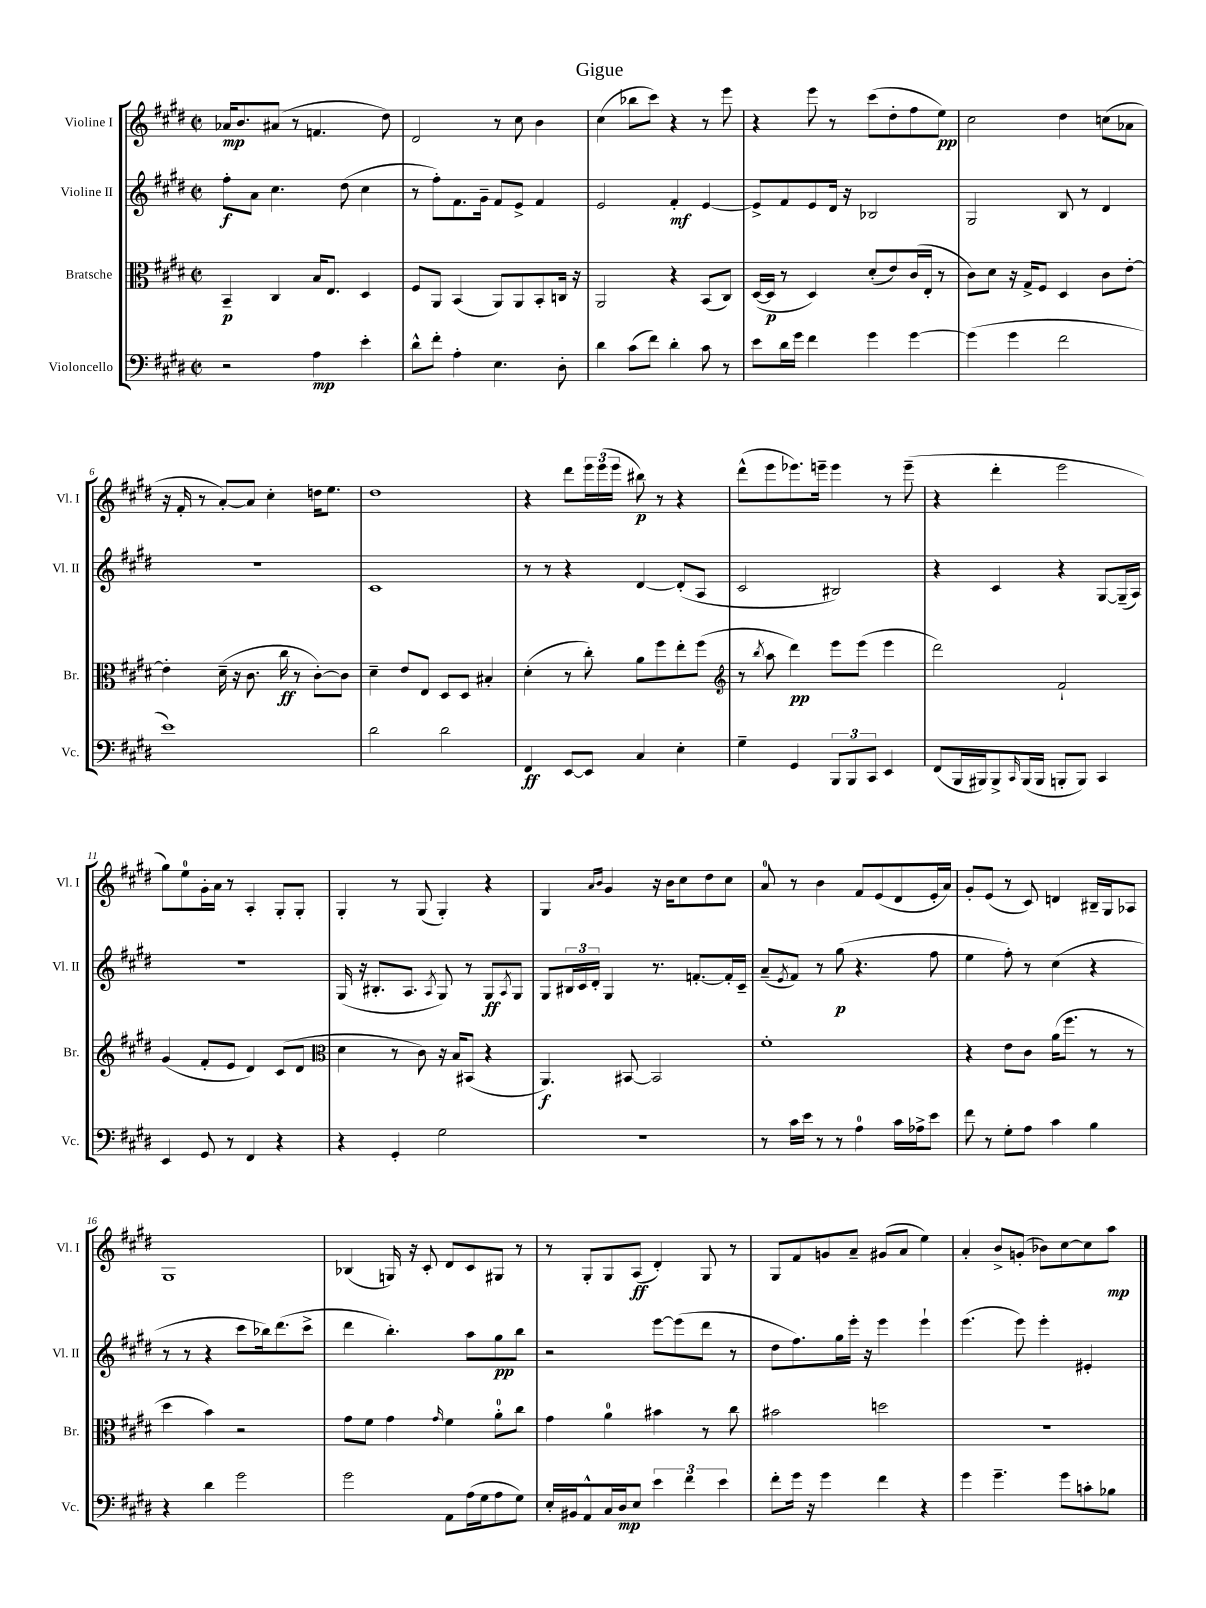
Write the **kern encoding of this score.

**kern	**kern	**kern	**kern
*staff4	*staff3	*staff2	*staff1
*clefF4	*clefC3	*clefG2	*clefG2
*k[f#c#g#d#]	*k[f#c#g#d#]	*k[f#c#g#d#]	*k[f#c#g#d#]
*M2/2	*M2/2	*M2/2	*M2/2
*met(c|)	*met(c|)	*met(c|)	*met(c|)
2r	4BB~/	8ff#'\L	16a-/LK
.	.	.	8.b/
.	.	8a\J	.
.	4C#/	4.cc#\	(8a#/J
.	.	.	8r
4A\	16B/LK	.	4.f/
.	8.E/J	.	.
.	.	(8dd#\	.
4e'\	4D#/	4cc#\	.
.	.	.	8dd#\)
=	=	=	=
8d#^^\L	8F#/L	8r	2d#/
8f#'\J	8AA/J	8ff#'\L)	.
4A'\	(4BB/	8.f#\	.
.	.	16g#~\Jk	.
4.E\	8AA/L)	8f#/L	8r
.	8AA/	8e^/J	8cc#\
.	8BB'/	4f#/	4b\
8D#'\	16C/Jk	.	.
.	16r	.	.
=	=	=	=
4d#\	2AA/	2e/	(4cc#\
(8c#\L	.	.	8bb-\L
8f#\J)	.	.	8ccc#\J)
4d#'\	4r	4f#'/	4r
8c#\	(8BB/L	[4e/	8r
8r	8C#/J)	.	8eee\
=	=	=	=
8e\L	([16D#/LL	8e^/]L	4r
.	16D#/]JJ	.	.
16d#\L	8r	8f#/	.
16g#\JJ	.	.	.
4f#\	4D#/)	8e/	8eee\
.	.	16d#/Jk	8r
.	.	16r	.
4g#\	(8d#'/L	2B-/	(8ccc#\L
.	8e/)	.	8dd#'\
[4g#\	(16c#/L	.	8ff#\
.	16E'/JJ	.	.
.	8r	.	8ee\J)
=	=	=	=
(4g#\]	8c#\L)	2G#/	2cc#\
.	8d#\J	.	.
4g#\	16r	.	.
.	16G#^/LK	.	.
.	8F#/J	.	.
2f#\	4D#/	8B/	4dd#\
.	.	8r	.
.	8c#\L	4d#/	(8cc\L
.	[8e'\J	.	8a-\J
=	=	=	=
1e)	4e'\]	1r	16r
.	.	.	16f#'/
.	.	.	8r
.	(16d#~\	.	[8a'/L)
.	16r	.	.
.	8.c#\	.	8a/]J
.	.	.	4cc#'\
.	16cc#\	.	.
.	8r	.	.
.	[8c#'\L)	.	16dd\LK
.	.	.	8.ee\J
.	8c#\]J	.	.
=	=	=	=
2d#\	4d#~\	1c#	1dd#
.	8e/L	.	.
.	8E/J	.	.
2d#\	8D#/L	.	.
.	8D#/J	.	.
.	4B#'/	.	.
=	=	=	=
4FF#/	(4d#'\	8r	4r
.	.	8r	.
[8EE/L	8r	4r	8ddd#\L
8EE/]J	8cc#'\)	.	24eee\L
.	.	.	(24eee\
.	.	.	24eee\JJ
4C#/	8a\L	[4d#/	8bb#\)
.	8ff#\	.	8r
4E'\	8ee'\	(8d#'/]L	4r
.	(8ff#\J	8A/J	.
=	=	=	=
*	*clefG2	*	*
4G#~\	8r	2c#/	(8ddd#^^\L
.	8qbb/	.	.
.	8aa\	.	8eee\
4GG#/	4ddd#\)	.	8.eee-\)
.	.	.	16eee~\Jk
12BBB/L	8eee\L	2B#/)	4eee\
12BBB/	.	.	.
.	(8eee\J	.	.
12CC#/J	.	.	.
4EE/	4eee\	.	8r
.	.	.	(8eee~\
=	=	=	=
(8FF#/L	2ddd#\)	4r	4r
16BBB/L	.	.	.
16BBB#/J)	.	.	.
8BBB#^/	.	4c#/	4ddd#'\
16qqCC#/	.	.	.
(16BBB#/L	.	.	.
16BBB#/JJ	.	.	.
8BBB'/L	2f#`/	4r	2eee\
8BBB/J)	.	.	.
4CC#/	.	[8G#/L	.
.	.	(16G#~/]L	.
.	.	16A/JJ)	.
=	=	=	=
4EE/	(4g#/	1r	8gg#\L)
.	.	.	8ee\
8GG#/	8f#'/L	.	16g#'\L
.	.	.	16a\JJ
8r	8e/J	.	8r
4FF#/	4d#/)	.	4A'/
4r	(8c#/L	.	8G#'/L
.	8d#/J	.	8G#'/J
=	=	=	=
*	*clefC3	*	*
4r	4d#\	(16G#/	4G#'/
.	.	16r	.
.	.	8.B#'/L	.
4GG#'/	8r	.	8r
.	.	8.A/J	.
.	8c#\)	.	(8G#/
.	.	8qA/	.
2G#\	16r	8G#/)	4G#'/)
.	16B/LK	.	.
.	(8BB#/J	8r	.
.	4r	8G#/L	4r
.	.	8qA/	.
.	.	8G#/J	.
=	=	=	=
1r	4.AA/)	8G#/L	4G#/
.	.	24B#/L	.
.	.	24c#/	.
.	.	24d#'/JJ	.
.	.	.	16qqa/LL
.	.	.	16qqb/JJ
.	.	4G#/	4g#/
.	[8BB#/	.	.
.	2BB#/]	8.r	16r
.	.	.	16b\LK
.	.	.	8cc#\
.	.	[8.f'/L	.
.	.	.	8dd#\
.	.	16f'/]L	8cc#\J
.	.	16c#~/JJ	.
=	=	=	=
8r	1f#'	(8a~/L	8a/
.	.	8qe/	.
16c#\LL	.	8f#/J)	8r
16e\JJ	.	.	.
8r	.	8r	4b\
8r	.	(8gg#\	.
4A\	.	4.r	8f#/L
.	.	.	(8e/
16c#\LL	.	.	8d#/
16A-^\J	.	.	.
8e\J	.	8ff#\	16e'/L
.	.	.	16a/JJ)
=	=	=	=
8f#\	4r	4ee\	8g#'/L
8r	.	.	(8e/J
8G#'\L	8e\L	8ff#'\)	8r
8A\J	8c#\J	8r	8c#/)
4c#\	(16a\LK	(4cc#\	4d/
.	8.ff#\J	.	.
4B\	8r	4r	16B#~/LL
.	.	.	16G#/J
.	8r	.	8A-/J
=	=	=	=
4r	4dd#\	8r	1G#
.	.	8r	.
4d#\	4b\)	4r	.
2g#\	2r	8ccc#\L	.
.	.	16bb-\k)	.
.	.	(8.ddd#\	.
.	.	8ccc#^\J	.
=	=	=	=
2g#\	8g#\L	4ddd#\	(4B-/
.	8f#\J	.	.
.	4g#\	4.bb'\)	16G/)
.	.	.	16r
.	.	.	8c#'/
.	16qqg#/	.	.
8AA\L	4f#\	.	8d#/L
(16A\L	.	8aa\L	8c#/
16G#\J	.	.	.
8A\	8a'\L	8gg#\	8G#/J
8G#\J)	8cc#\J	8bb\J	8r
=	=	=	=
16E'/LL	4g#\	2r	8r
16BB#/J	.	.	.
8AA^^/	.	.	8G#'/L
16C#/L	4a\	.	8G#/
16D#/J	.	.	.
8E/J	.	.	(8A/J
6e\	4b#\	[8eee\L	4d#'/)
.	.	(8eee\]	.
6f#\	.	.	.
.	8r	8ddd#\J	8G#/
6e\	.	.	.
.	8cc#\	8r	8r
=	=	=	=
8f#'\L	2b#\	8dd#\L	8G#/L
16g#\Jk	.	8.ff#\)	8f#/
16r	.	.	.
4g#\	.	.	8g/
.	.	16gg#\L	.
.	.	16eee'\JJ	8a~/J
.	.	16r	.
4f#\	2dd\	4eee\	(8g#/L
.	.	.	8a/J
4r	.	4eee`\	4ee\)
=	=	=	=
4g#\	1r	(4.eee\	4a'/
4.g#~\	.	.	8b^/L
.	.	8eee\)	(8g'/J
.	.	4eee'\	8b-\L)
8g#\L	.	.	[8cc#\
8c'\	.	4e#'/	8cc#\]
8B-\J	.	.	8aa\J
==	==	==	==
*-	*-	*-	*-
